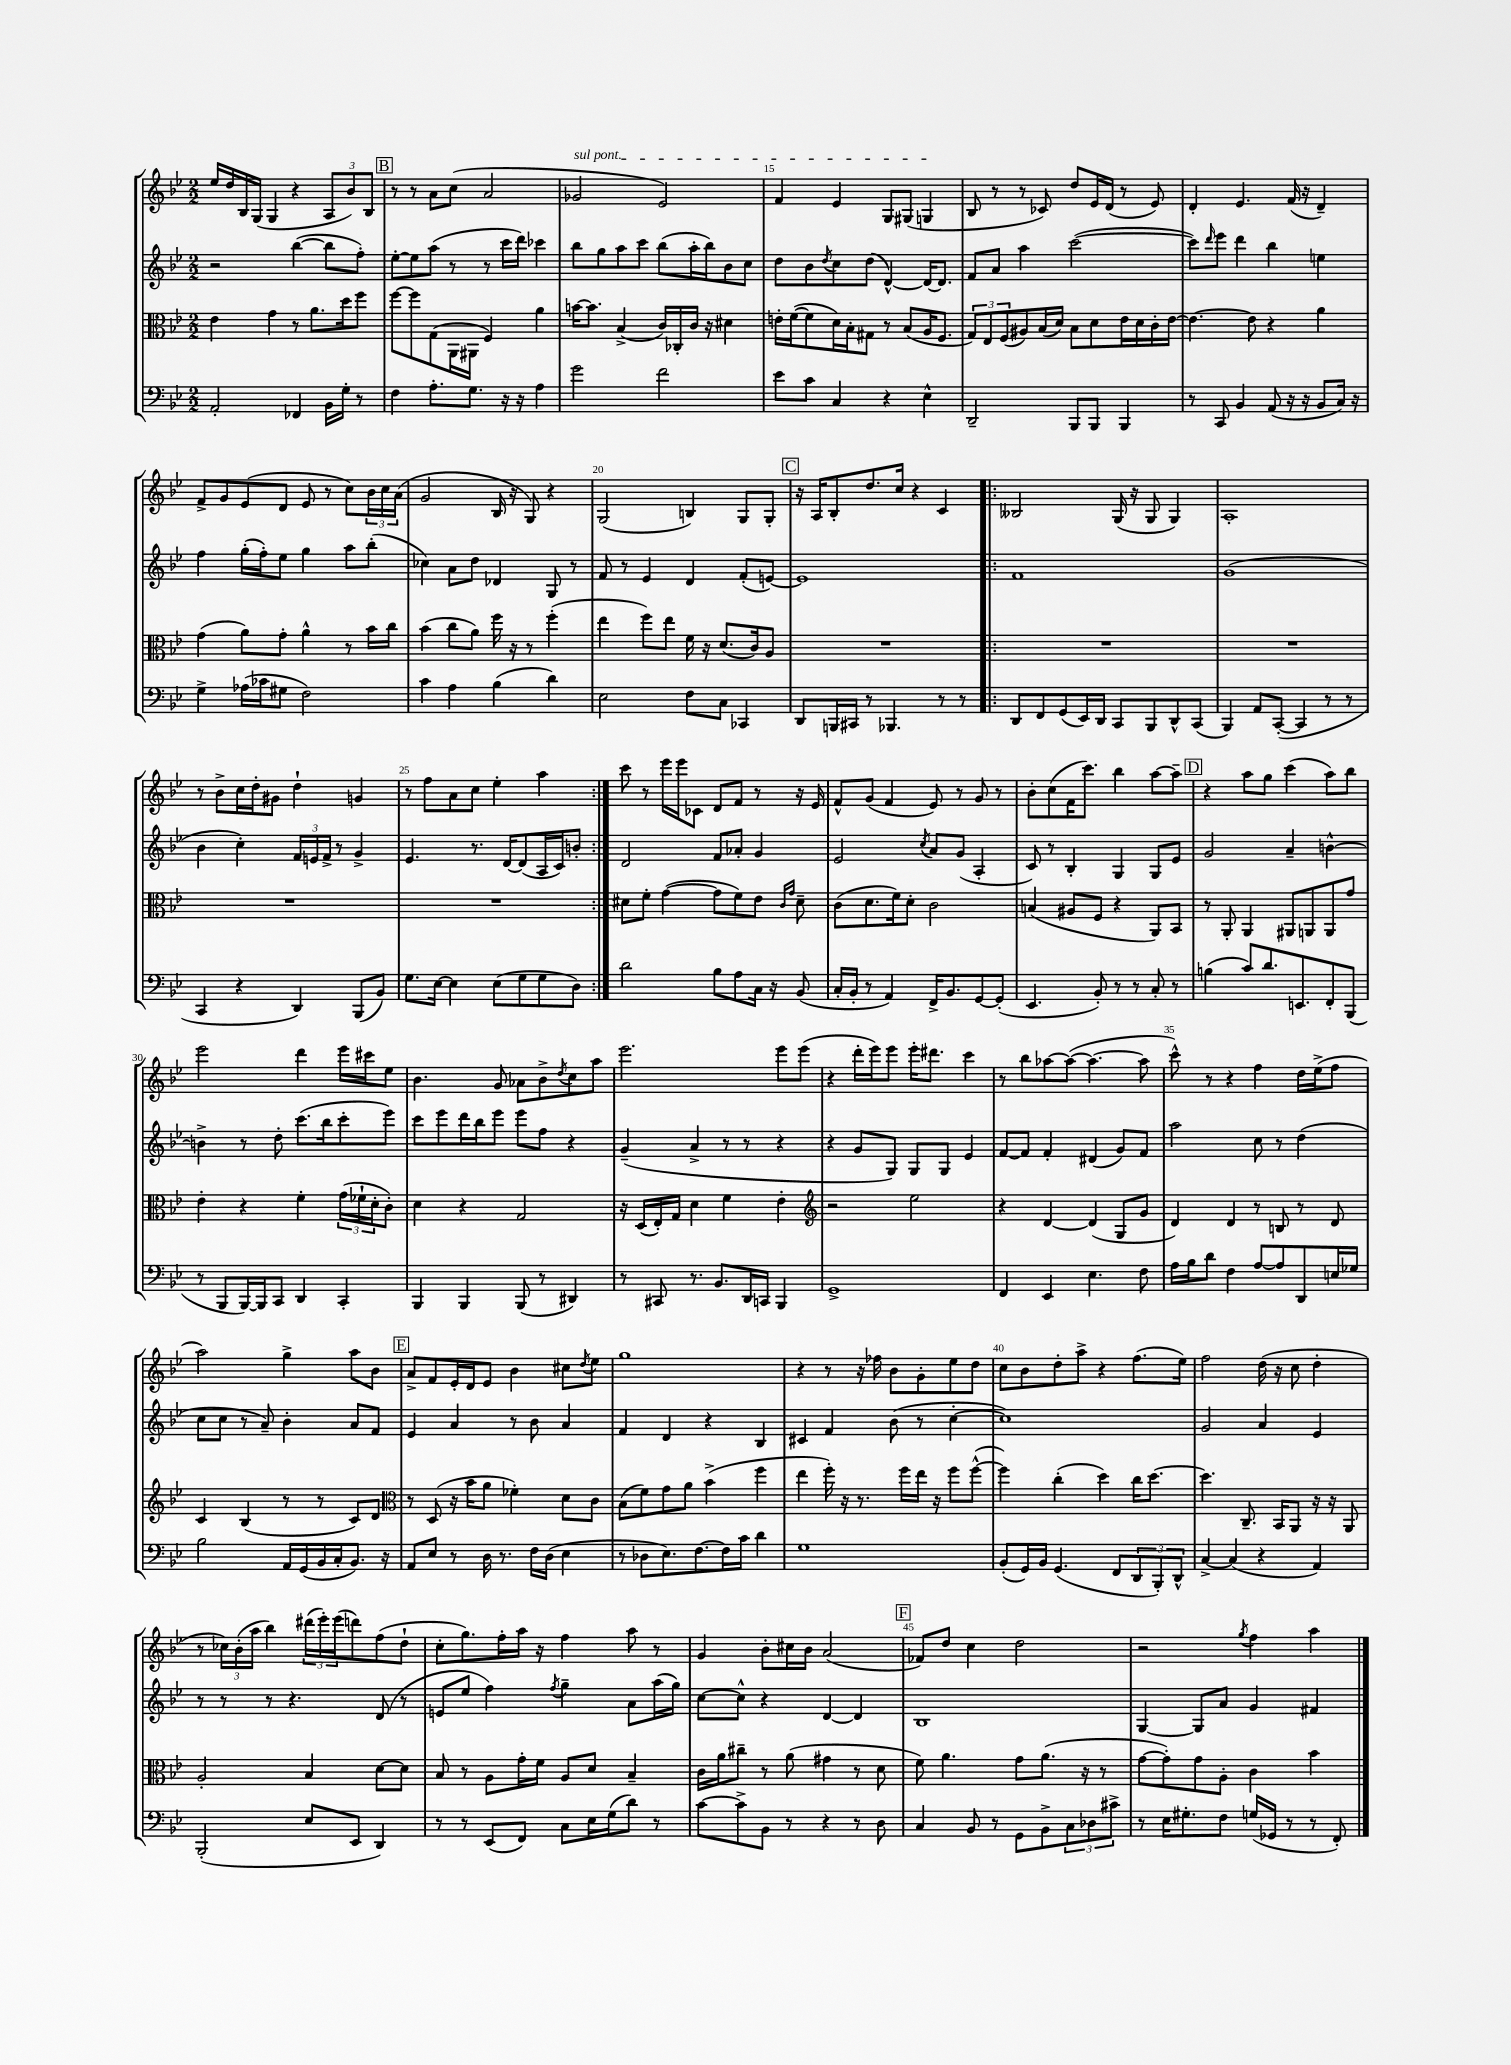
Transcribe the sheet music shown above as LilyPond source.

<<
\new StaffGroup <<
\new Staff = "s0" {
    \clef treble \key bes \major \numericTimeSignature \time 2/2
    ees''16 d''16 bes16 g16( g4 r4 \tuplet 3/2 { a8 bes'8) bes8 } |
    \mark \markup { \box "B" } r8 r8 a'8 c''8( a'2 |
    \once \override TextSpanner.bound-details.left.text = \markup { \italic "sul pont." } ges'2\startTextSpan ees'2) |
    f'4 ees'4 g8 gis8( g4\stopTextSpan |
    bes8 r8 r8 ces'8) d''8 ees'16 d'16( r8 ees'8) |
    d'4-. ees'4. f'16( r16 d'4--) |
    f'8-> g'8 ees'8( d'8 ees'8 r8 c''8) \tuplet 3/2 { bes'16 c''16 a'16( } |
    g'2 bes16 r16 g8) r4 |
    g2( b4) g8 g8-. |
    \mark \markup { \box "C" } r16 a16 bes8-. d''8. c''16 r4 c'4 |
    \repeat volta 2 { beses2 g16( r16 g8 g4) |
    a1-. |
    r8 bes'8-> c''16 d''16-. gis'8 d''4-! g'4 |
    r8 f''8 a'8 c''8 ees''4-. a''4 | }
    c'''8 r8 ees'''16 ees'''16 ces'8 d'8 f'8 r8 r16 ees'16 |
    f'8-^ g'8( f'4 ees'8) r8 g'8 r8 |
    bes'8-. c''8( f'16 c'''8.) bes''4 a''8~ a''8-- |
    \mark \markup { \box "D" } r4 a''8 g''8 c'''4( a''8) bes''8 |
    ees'''2 d'''4 ees'''16 cis'''16 ees''8 |
    bes'4. g'8 aes'8 bes'8-> \acciaccatura { d''8 } c''8 a''8 |
    ees'''2. ees'''8 ees'''8( |
    r4 d'''16-. ees'''16) ees'''8 ees'''16-. dis'''8. c'''4 |
    r8 bes''8 aes''8~ aes''8~( aes''4.~ aes''8 |
    c'''8-^) r8 r4 f''4 d''16 ees''16->( f''8 |
    a''2) g''4-> a''8 bes'8 |
    \mark \markup { \box "E" } a'8-> f'8 ees'16-. d'16 ees'8 bes'4 cis''8 \acciaccatura { d''8 } ees''8 |
    g''1 |
    r4 r8 r16 fes''16 bes'8 g'8-. ees''8 d''8 |
    c''8 bes'8 d''8-. a''8-> r4 f''8.( ees''16) |
    f''2 d''16( r16 c''8 d''4-. |
    r8 \tuplet 3/2 { ces''16) bes'16-.( a''16 } bes''4) \tuplet 3/2 { dis'''16( ees'''16-.) ees'''16( } d'''8) f''8( d''8-! |
    c''8-. g''8.) f''16-. a''16 r16 f''4 a''8 r8 |
    g'4 bes'8-. cis''16 bes'16 a'2( |
    \mark \markup { \box "F" } fes'8) d''8 c''4 d''2 |
    r2 \acciaccatura { g''8 } f''4 a''4 \bar "|." |
}
\new Staff = "s1" {
    \clef treble \key bes \major \numericTimeSignature \time 2/2
    r2 bes''4~( bes''8 f''8-.) |
    \mark \markup { \box "B" } ees''8~-. ees''8 a''8( r8 r8 c'''16 d'''16) ces'''4 |
    bes''8 g''8 a''8 c'''8 bes''8( a''16-. bes''16) bes'8 c''8 |
    d''8 bes'8 \acciaccatura { d''8 } c''8 d''8( d'4~-^) d'16~ d'8. |
    f'8 a'8 a''4 c'''2~( |
    c'''8) \grace { d'''16 } ees'''8 d'''4 bes''4 e''4 |
    f''4 g''16-.( f''16-.) ees''8 g''4 a''8 bes''8-.( |
    ces''4) a'8 d''8 des'4 g8 r8 |
    f'8 r8 ees'4 d'4 f'8-.( e'8~) |
    \mark \markup { \box "C" } e'1 |
    \repeat volta 2 { f'1 |
    g'1( |
    bes'4 c''4-.) \tuplet 3/2 { f'16 e'16 f'16-> } r8 g'4-> |
    ees'4. r8. d'16~ d'8( a16 c'16) b'8-. | }
    d'2 f'8 aes'8-. g'4 |
    ees'2 \acciaccatura { c''8 } a'8 g'8( a4-. |
    c'8) r8 bes4-. g4 g8 ees'8 |
    \mark \markup { \box "D" } g'2 a'4-- b'4~-^ |
    b'4-> r8 d''8-. c'''8.( bes''16 c'''8-. ees'''8) |
    c'''8 ees'''8 d'''16 bes''16 ees'''8 ees'''8 f''8 r4 |
    g'4--( a'4-> r8 r8 r4 |
    r4 g'8 g8) g8 g8 ees'4 |
    f'8~ f'8 f'4-. dis'4( g'8) f'8 |
    a''2 c''8 r8 d''4( |
    c''8 c''8 r8 a'8--) bes'4-. a'8 f'8 |
    \mark \markup { \box "E" } ees'4 a'4 r8 bes'8 a'4 |
    f'4 d'4 r4 bes4 |
    cis'4 f'4 bes'8( r8 c''4~-. |
    c''1) |
    g'2 a'4 ees'4 |
    r8 r8 r8 r4. d'8( r8 |
    e'8 ees''8 f''4) \acciaccatura { f''8 } g''4-- a'8 a''16( g''16) |
    c''8~ c''8-^ r4 d'4~ d'4 |
    \mark \markup { \box "F" } bes1 |
    g4~ g8 a'8 g'4 fis'4 \bar "|." |
}
\new Staff = "s2" {
    \clef alto \key bes \major \numericTimeSignature \time 2/2
    ees'4 g'4 r8 a'8. d''16 f''8 |
    \mark \markup { \box "B" } f''8~ f''8 g8( a,16 ais,16 f4) a'4 |
    b'16~ b'8. bes4->( c'16) ces16-. c'16 r16 dis'4 |
    e'16-. f'16~( f'8 d'16) bes16-. gis8 r8 bes8( a16 f8. |
    \tuplet 3/2 { g8) ees8 f8( } ais8) bes16( d'16) bes8 d'8 ees'16 d'16 c'16-. ees'16~ |
    ees'4.~ ees'8 r4 a'4 |
    g'4( a'8) g'8-. a'4-^ r8 bes'16 c''16 |
    bes'4( c''8 a'8) f''16 r16 r8 f''4-.( |
    ees''4 f''8) ees''8 f'16 r16 d'8.( c'16) a8 |
    \mark \markup { \box "C" } R1 |
    \repeat volta 2 { R1 |
    R1 |
    R1 |
    R1 | }
    dis'8 f'8-. g'4~( g'8 f'8) ees'8 \grace { c'16 g'16 } dis'8-- |
    c'8( d'8. f'16) d'8-. c'2 |
    b4( ais8 f8 r4 a,8) bes,8 |
    \mark \markup { \box "D" } r8 a,8-. a,4 ais,8 a,8 a,8 g'8 |
    ees'4-. r4 f'4-. \tuplet 3/2 { g'16( fes'16-! d'16-. } c'8-.) |
    d'4 r4 g2 |
    r16 d16( ees16-.) g16 d'4 f'4 ees'4-. |
    \clef treble r2 ees''2 |
    r4 d'4~ d'4( g8 g'8 |
    d'4) d'4 r8 b8 r8 d'8 |
    c'4 bes4( r8 r8 c'8) d'8 |
    \mark \markup { \box "E" } \clef alto r8 d8( r16 bes'16 a'8 fes'4-.) d'8 c'8 |
    bes8( f'8) g'8 a'8 bes'4->( f''4 |
    ees''4 f''16-.) r16 r8. f''16 ees''16 r16 f''8 f''8~-^( |
    f''4) c''4-.( d''4) c''16 d''8.~ |
    d''4. c8.-- bes,16 a,8 r16 r16 a,8 |
    a2-. bes4 d'8~ d'8 |
    bes8 r8 a8 g'16-. f'16 a8 d'8 bes4-- |
    c'16 a'16 cis''8-- r8 a'8( gis'4 r8 d'8 |
    \mark \markup { \box "F" } f'8) a'4. g'8 a'8.( r16 r8 |
    g'8~ g'8-.) g'8 a8-. c'4 bes'4 \bar "|." |
}
\new Staff = "s3" {
    \clef bass \key bes \major \numericTimeSignature \time 2/2
    a,2-. fes,4 bes,16 g16-. r8 |
    \mark \markup { \box "B" } f4 a8.-. g8. r16 r16 a4 |
    g'2 f'2 |
    ees'8 c'8 c4 r4 ees4-^ |
    d,2-- bes,,8 bes,,8 bes,,4 |
    r8 c,8 bes,4 a,8( r16 r16 bes,8 c16) r16 |
    g4-> aes16( ces'16 gis8 f2) |
    c'4 a4 bes4( d'4) |
    ees2 f8 c8 ces,4 |
    \mark \markup { \box "C" } d,8 b,,16 cis,16 r8 bes,,4. r8 r8 |
    \repeat volta 2 { d,8 f,8 g,8( ees,16) d,16 c,8 bes,,8 d,8-^ c,8( |
    bes,,4) a,8 c,8~-.( c,4 r8 r8 |
    c,4 r4 d,4) bes,,8( bes,8) |
    g8. ees16~ ees4 ees8( g8 g8 d8) | }
    d'2 bes8 a8 c16 r16 bes,8( |
    c16-. bes,16-. r8 a,4) f,16-> bes,8. g,8~ g,8-.( |
    ees,4. bes,8-.) r8 r8 c8-. r8 |
    \mark \markup { \box "D" } b4( c'8) d'8. e,8. f,8-. bes,,8( |
    r8 bes,,8 bes,,16~) bes,,16 c,8 d,4 c,4-. |
    bes,,4 bes,,4 bes,,8( r8 dis,4) |
    r8 cis,8 r8. bes,8. d,16 c,16 bes,,4 |
    g,1-> |
    f,4 ees,4 ees4. f8 |
    a16 bes16 d'8 f4 a8~ a8 d,8 e16 ges16 |
    bes2 a,16 g,16( bes,16 c16-. bes,8.) r16 |
    \mark \markup { \box "E" } a,8 ees8 r8 d16 r8. f16 d16( ees4 |
    r8 des8 ees8.) f8.~ f16 c'16 d'4 |
    g1 |
    bes,8-.( g,16) bes,16 g,4.( f,8 \tuplet 3/2 { d,8 bes,,8-.) d,8-^ } |
    c4~-> c4( r4 a,4) |
    bes,,2-.( ees8 ees,8 d,4) |
    r8 r8 ees,8( f,8) c8 ees16 g16( d'8) r8 |
    c'8~ c'8-> bes,8 r8 r4 r8 d8 |
    \mark \markup { \box "F" } c4 bes,8 r8 g,8 bes,8-> \tuplet 3/2 { c8 des8 cis'8-> } |
    r8 ees16 gis8.-. f8 g16( ges,16 r8 r8 f,8-.) \bar "|." |
}
>>
>>
\layout { \context { \Score currentBarNumber = #12 \override BarNumber.break-visibility = ##(#f #t #t) barNumberVisibility = #(every-nth-bar-number-visible 5) } }
